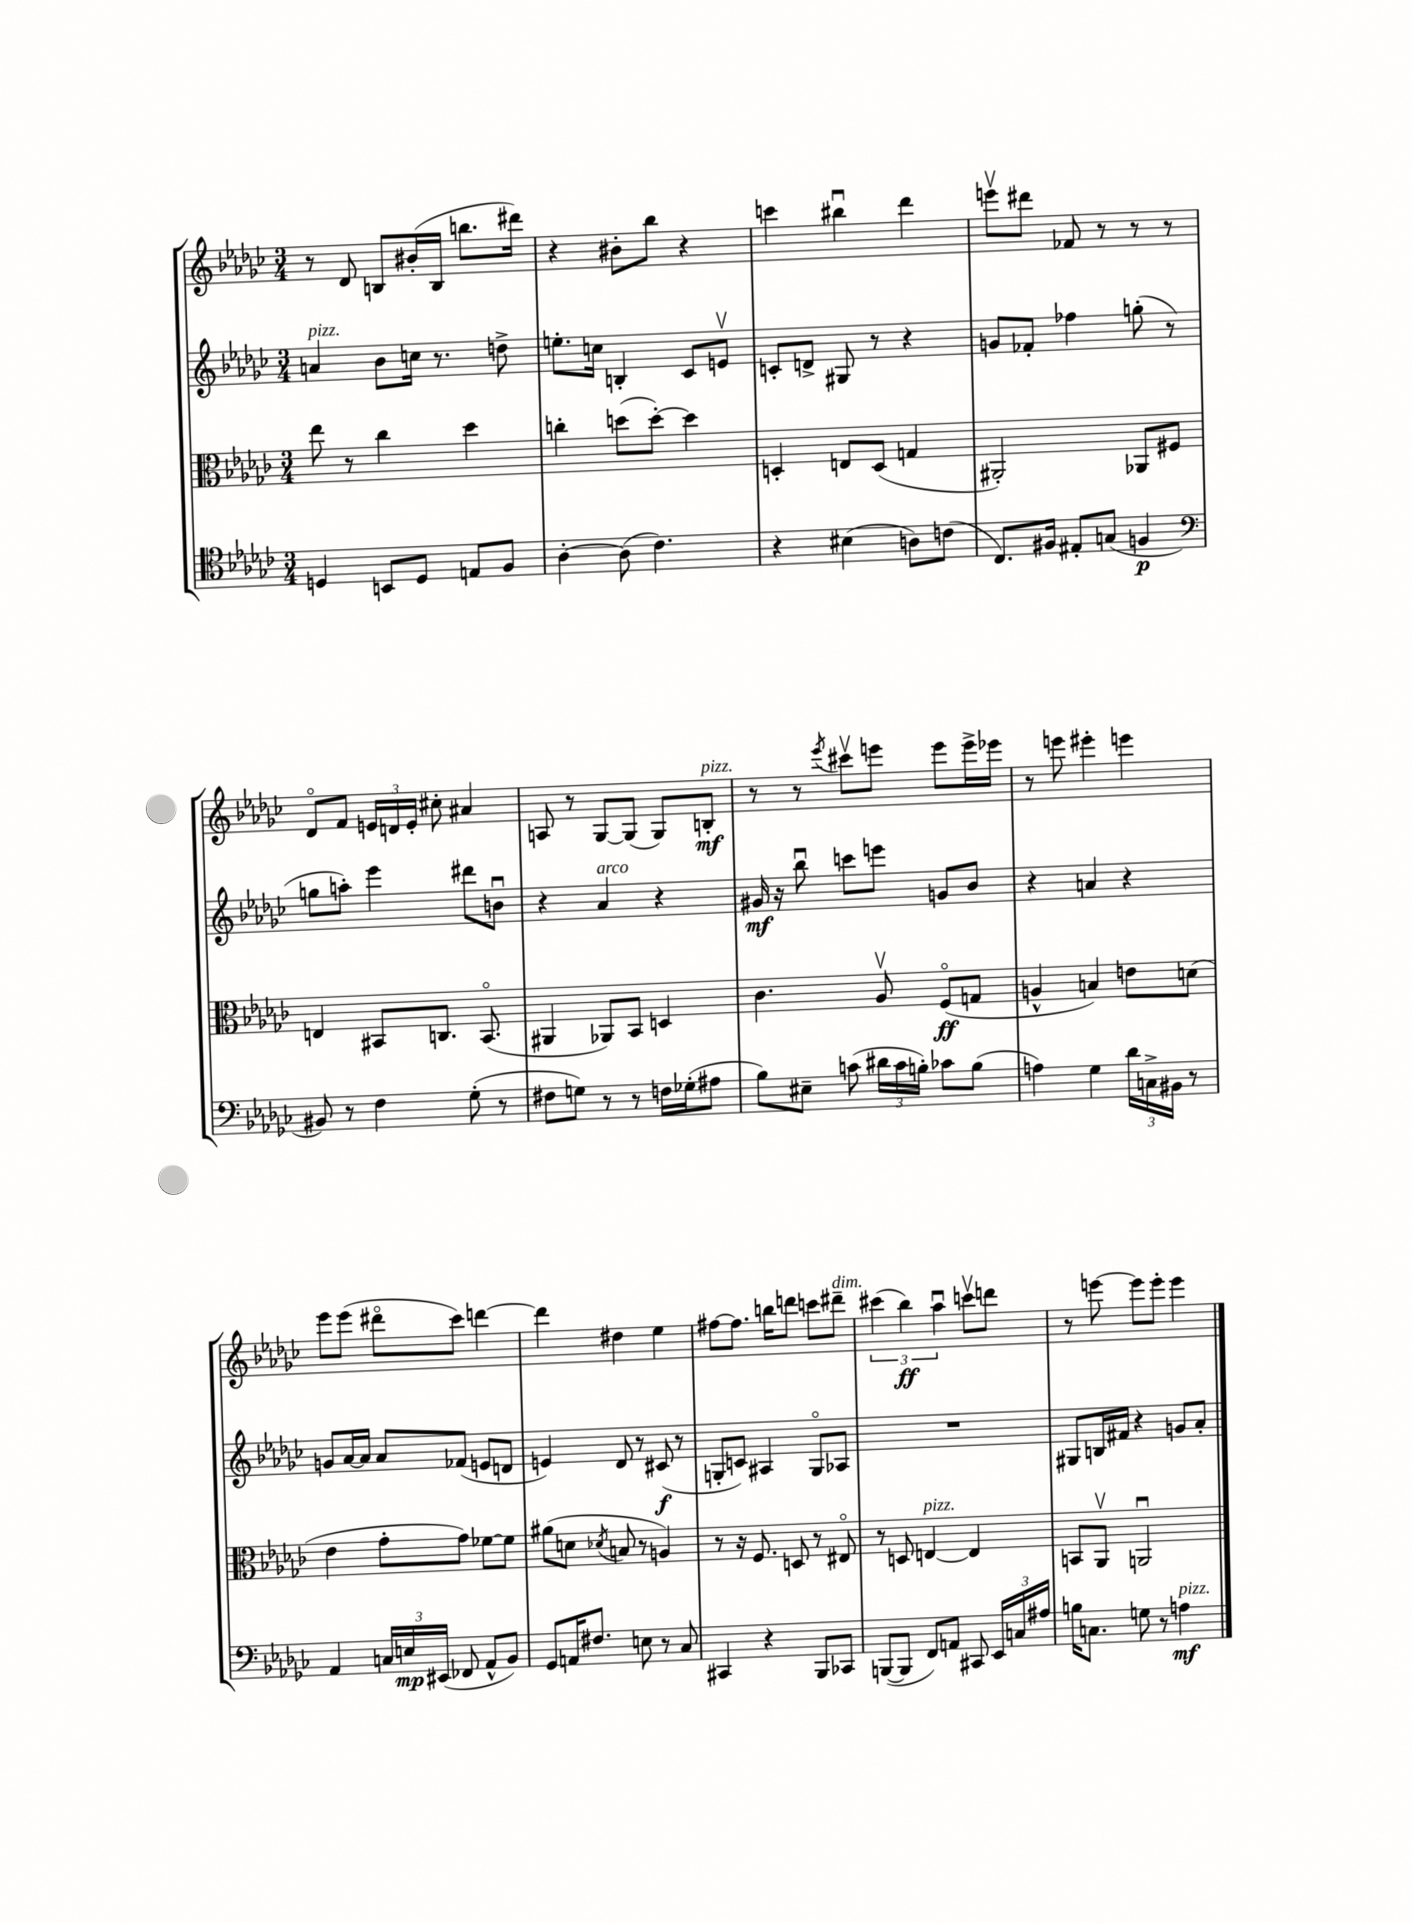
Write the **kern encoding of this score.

**kern	**dynam	**kern	**dynam	**kern	**dynam	**kern	**dynam
*part4	*part4	*part3	*part3	*part2	*part2	*part1	*part1
*staff4	*staff4	*staff3	*staff3	*staff2	*staff2	*staff1	*staff1
*clefC4	*	*clefC3	*	*clefG2	*	*clefG2	*
*k[b-e-a-d-g-c-]	*	*k[b-e-a-d-g-c-]	*	*k[b-e-a-d-g-c-]	*	*k[b-e-a-d-g-c-]	*
*M3/4	*	*M3/4	*	*M3/4	*	*M3/4	*
=125	=125	=125	=125	=125	=125	=125	=125
!	!	!	!	!LO:TX:a:i:t=pizz.	!	!	!
4Dn/	.	8ee-\	.	4an/	.	8r	.
.	.	8r	.	.	.	8d-/	.
8BBn/L	.	4cc-\	.	8b-\L	.	8Bn/L	.
8D/J	.	.	.	16ccn\Jk	.	(16b#X'/L	.
.	.	.	.	8.r	.	16B/JJ	.
8En/L	.	4dd-\	.	.	.	8.bbn\L	.
8F/J	.	.	.	8ddn^\	.	.	.
.	.	.	.	.	.	16ddd#X\Jk)	.
=126	=126	=126	=126	=126	=126	=126	=126
[4A-'\	.	4ccn'\	.	8.een'\L	.	4r	.
.	.	.	.	16ccn\Jk	.	.	.
(8A-\]	.	(8ddn\L	.	4Bn'/	.	8b#X'\L	.
4.c-\)	.	[8dd'\J)	.	.	.	8bb-\J	.
.	.	4dd\]	.	8c-/L	.	4r	.
.	.	.	.	8env/J	.	.	.
=127	=127	=127	=127	=127	=127	=127	=127
4r	.	4Dn'/	.	8cn'/L	.	4cccn\	.
.	.	.	.	8dn^/J	.	.	.
(4B#X\	.	8En/L	.	8G#X/	.	4bb#Xu\	.
.	.	(8D/J	.	8r	.	.	.
8An\L)	.	4Gn/	.	4r	.	4ddd-\	.
(8cn\J	.	.	.	.	.	.	.
=128	=128	=128	=128	=128	=128	=128	=128
8.C-/L)	.	2AA#X'/)	.	8gn/L	.	8eeenv\L	.
.	.	.	.	8f-X'/J	.	8ddd#X\J	.
16F#X/Jk	.	.	.	.	.	.	.
8E#X'/L	.	.	.	4ff-X\	.	8f-X/	.
(8Gn/J	.	.	.	.	.	8r	.
4Fn/	p	8AA-X/L	.	(8ggn'\	.	8r	.
.	.	8F#X/J	.	8r	.	8r	.
!!LO:LB:g=z
=129	=129	=129	=129	=129	=129	=129	=129
*clefF4	*	*	*	*	*	*	*
8BB#X/)	.	4En/	.	8ggn\L	.	8d-/L	.
8r	.	.	.	8aan'\J)	.	8f/J	.
4F\	.	8BB#X/L	.	4eee-\	.	24en/LL	.
.	.	.	.	.	.	24dn/	.
.	.	.	.	.	.	24e'/JJ	.
.	.	8.Cn/J	.	.	.	8cc#X'\	.
(8G-'\	.	.	.	8ddd#X\L	.	4a#X/	.
.	.	(8.BB#/	.	.	.	.	.
8r	.	.	.	8bnu\J	.	.	.
=130	=130	=130	=130	=130	=130	=130	=130
8F#X\L	.	4AA#X/	.	4r	.	8An/	.
8Gn\J)	.	.	.	.	.	8r	.
!	!	!	!	!LO:TX:a:i:t=arco	!	!	!
8r	.	8AA-X/L)	.	4a-/	.	[8G-/L	.
8r	.	8BB-/J	.	.	.	(8G-/J]	.
16Fn\LL	.	4Dn/	.	4r	.	8G-/L)	.
(16G-X'\J	.	.	.	.	.	.	.
!	!	!	!	!	!	!LO:TX:a:i:t=pizz.	!
8A#X\J	.	.	.	.	.	8Bn'/J	mf
=131	=131	=131	=131	=131	=131	=131	=131
8B-\L)	.	4.c-\	.	16g#X/	mf	8r	.
.	.	.	.	16r	.	.	.
8E#X~\J	.	.	.	8bb-u\	.	8r	.
.	.	.	.	.	.	8qeee-/	.
(8cn\	.	.	.	8cccn\L	.	8ccc#Xv\L	.
24d#X\LL	.	8A-v/	.	8eeen\J	.	8eeen\J	.
24c\	.	.	.	.	.	.	.
24Bn'\JJ)	.	.	.	.	.	.	.
8c-X\L	.	(8F/L	ff	8gn/L	.	8eee\L	.
(8B\J	.	8Gn/J	.	8b-/J	.	16eee^\L	.
.	.	.	.	.	.	16eee-X\JJ	.
=132	=132	=132	=132	=132	=132	=132	=132
4An\)	.	4An^^/	.	4r	.	8r	.
.	.	.	.	.	.	8eeen\	.
4G-\	.	4Bn/)	.	4an/	.	4eee#X'\	.
24d-\LL	.	8en\L	.	4r	.	4eeen\	.
24Cn^\	.	.	.	.	.	.	.
24BB#X\JJ	.	.	.	.	.	.	.
8r	.	(8dn\J	.	.	.	.	.
!!LO:LB:g=z
=133	=133	=133	=133	=133	=133	=133	=133
4AA-/	.	4e-\	.	8gn/L	.	8eee-\L	.
.	.	.	.	[16a-/L	.	(8eee-\J	.
.	.	.	.	16a-/JJ]	.	.	.
24Cn/LL	.	8g-'\L	.	8a-/L	.	8ddd#X\L	.
24En/	mp	.	.	.	.	.	.
(24EE#X/JJ	.	.	.	.	.	.	.
8FF-X/	.	8g-\J)	.	(8f-X/J	.	8ccc-\J)	.
8AA-^^/L	.	[8f-X\L	.	8en/L	.	[4dddn\	.
8BB-/J)	.	8f-\J]	.	8dn/J	.	.	.
=134	=134	=134	=134	=134	=134	=134	=134
8GG-/L	.	(8a#X\L	.	4en/)	.	4ddd\]	.
16AAn/K	.	8dn\J	.	.	.	.	.
8.F#X/J	.	.	.	.	.	.	.
.	.	8qd-X/	.	.	.	.	.
.	.	8Bn/	.	8d-/	.	4dd#X\	.
8En\	.	8r	.	8r	.	.	.
8r	.	4An/)	.	(8c#X/	f	4ee-\	.
8C-/	.	.	.	8r	.	.	.
=135	=135	=135	=135	=135	=135	=135	=135
4CC#X/	.	8r	.	8Gn'/L	.	[8ff#X\L	.
.	.	16r	.	8cn/J)	.	8.ff#\J]	.
.	.	8.F/	.	.	.	.	.
4r	.	.	.	4A#X/	.	.	.
.	.	.	.	.	.	16bbn\KL	.
.	.	8Dn/	.	.	.	8dddn\J	.
8BBB-/L	.	8r	.	8G/L	.	8cccn\L	.
!	!	!	!	!	!	!LO:TX:a:i:t=dim.	!
8CC-X/J	.	8E#X/	.	8A-X/J	.	8ddd#X~\J	.
=136	=136	=136	=136	=136	=136	=136	=136
([8BBBn/L	.	8r	.	2.r	.	(6ccc#X\	.
8BBB/J]	.	8Dn/	.	.	.	.	.
.	.	.	.	.	.	6bb-\)	ff
!	!	!LO:TX:a:i:t=pizz.	!	!	!	!	!
8FF/L)	.	[4En/	.	.	.	.	.
.	.	.	.	.	.	6aa-u\	.
8AAn/J	.	.	.	.	.	.	.
8CC#X/	.	4E/]	.	.	.	8cccnv\L	.
24EE-/LL	.	.	.	.	.	8dddn\J	.
24Cn/	.	.	.	.	.	.	.
24A#X/JJ	.	.	.	.	.	.	.
=137	=137	=137	=137	=137	=137	=137	=137
16Bn\KL	.	8BBn/L	.	8G#X/L	.	8r	.
8.Cn\J	.	.	.	.	.	.	.
.	.	8AA-v/J	.	16Bn/L	.	[8eeen\	.
.	.	.	.	16f#X/JJ	.	.	.
8Gn\	.	2AAnu/	.	4r	.	8eee\L]	.
8r	.	.	.	.	.	8eee'\J	.
!LO:TX:a:i:t=pizz.	!	!	!	!	!	!	!
4An\	mf	.	.	8gn/L	.	4eee\	.
.	.	.	.	8a-'/J	.	.	.
==	==	==	==	==	==	==	==
*-	*-	*-	*-	*-	*-	*-	*-
